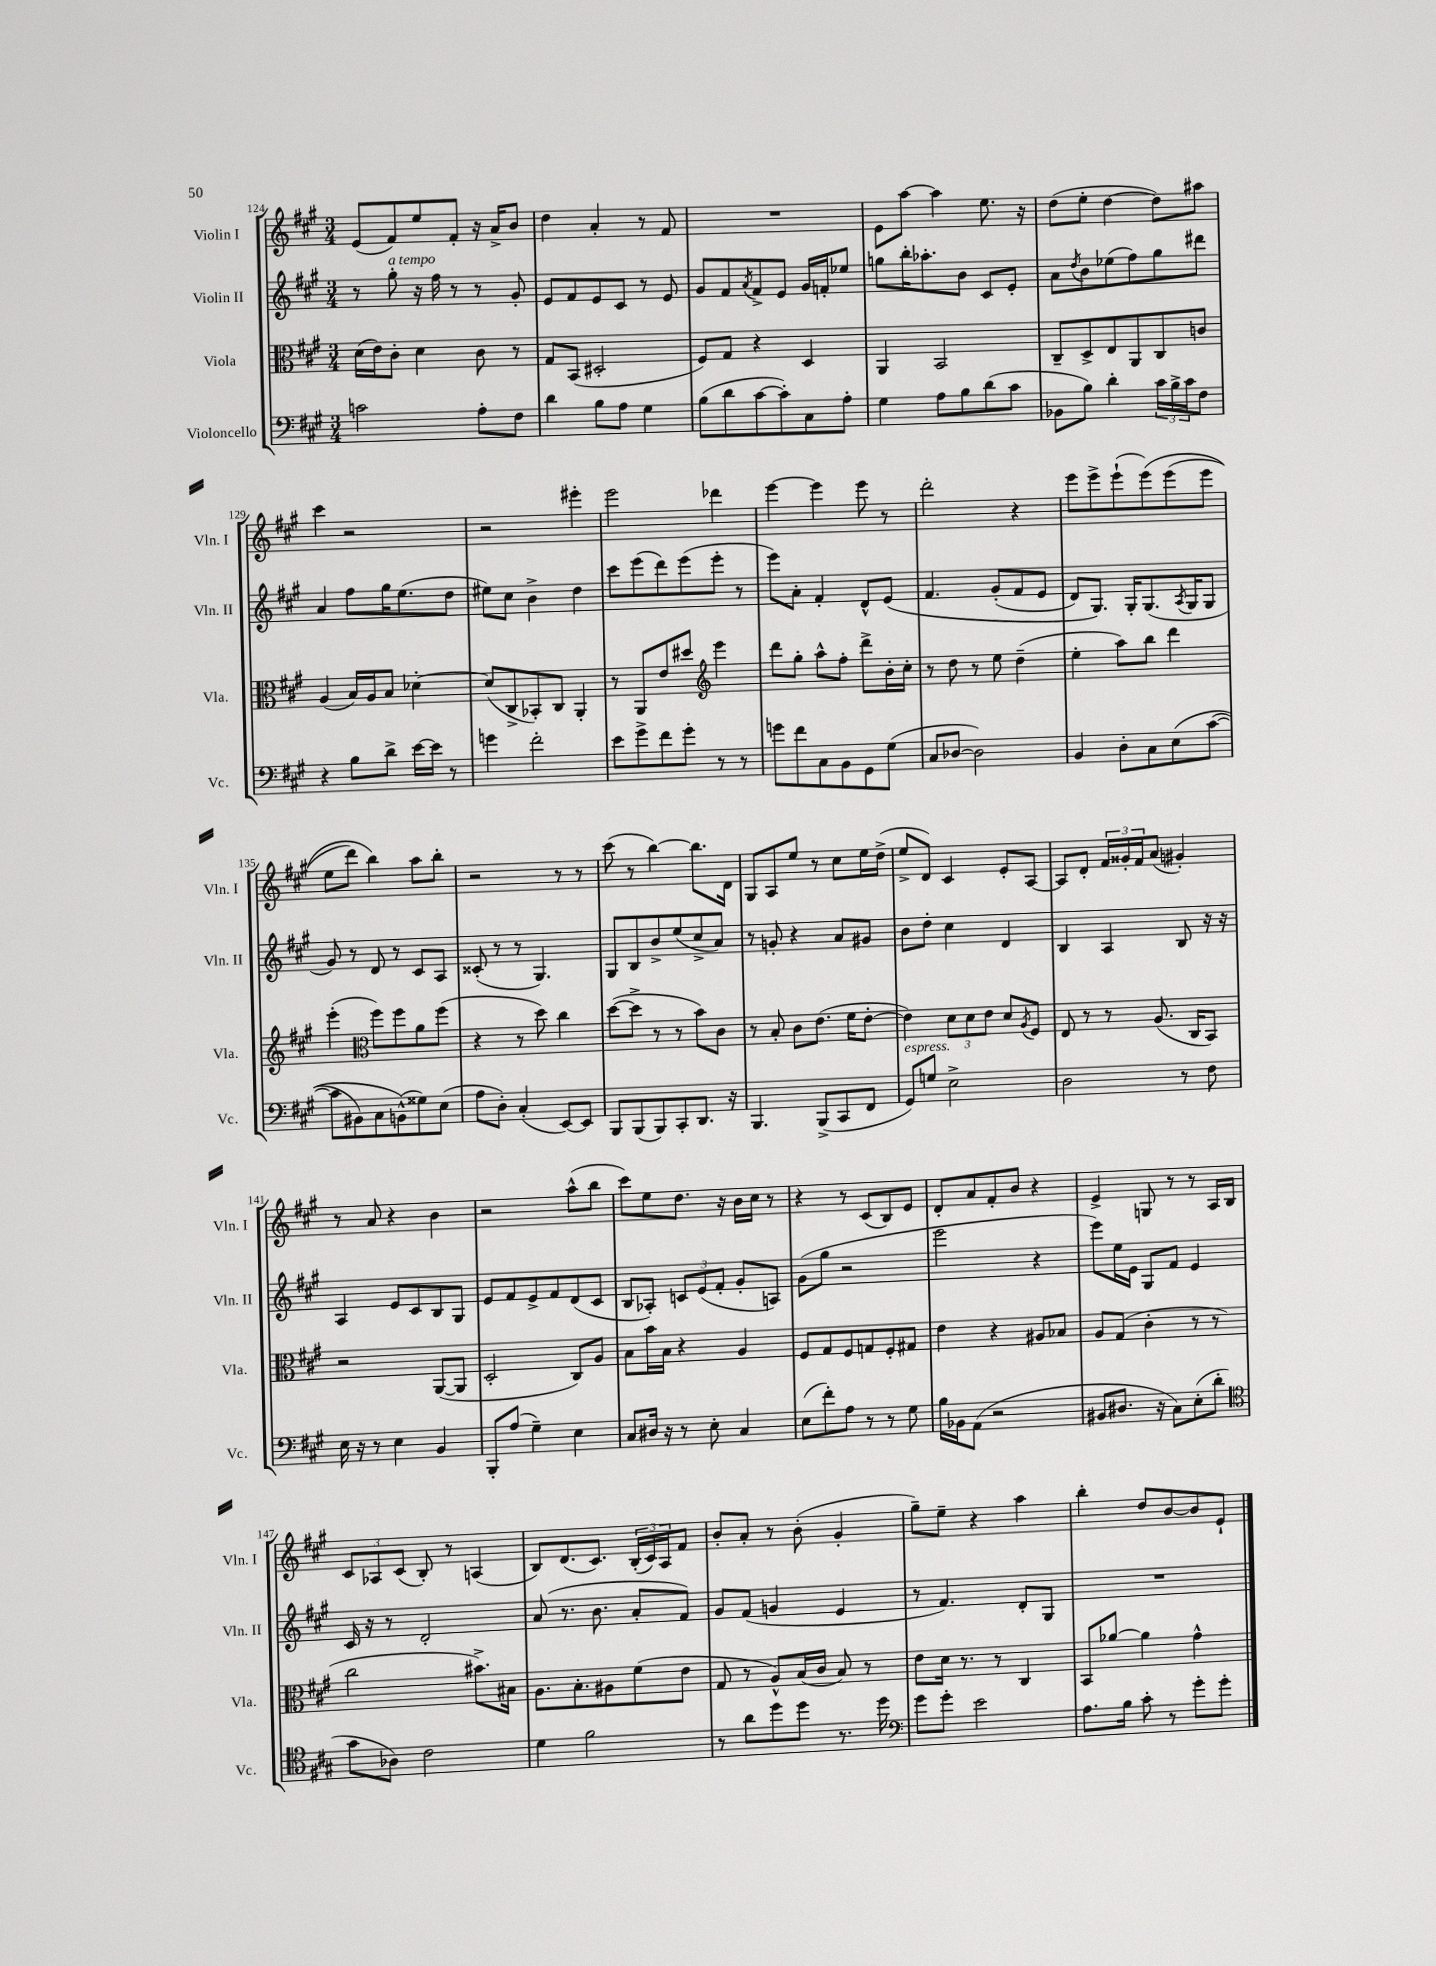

**kern	**kern	**kern	**kern
*staff4	*staff3	*staff2	*staff1
*clefF4	*clefC3	*clefG2	*clefG2
*k[f#c#g#]	*k[f#c#g#]	*k[f#c#g#]	*k[f#c#g#]
*M3/4	*M3/4	*M3/4	*M3/4
2c	(16d	8r	(8e
.	16e)	.	.
.	8c#'	8gg#'	8f#)
.	4d	16r	8ee
.	.	16ff#	.
.	.	8r	8f#'
8A'	8c#	8r	16r
.	.	.	16a^
8F#	8r	8g#'	8b
=	=	=	=
4d	8G#	8e	4dd
.	(8BB	8f#	.
8B	2D#'	8e	4a'
8A	.	8c#	.
4G#	.	8r	8r
.	.	8e	8f#
=	=	=	=
(8B	8F#)	8g#	2.r
8d	8G#	8f#	.
.	.	8qa	.
[8c#	4r	8f#^	.
8c#'])	.	8e	.
8C#	4D	16g#	.
.	.	16f'	.
8A'	.	8ee-	.
=	=	=	=
4G#	4AA	8gg	8e
.	.	16bb'	[8aa
.	.	8.aa-'	.
8A	2BB	.	4aa]
8B	.	8b	.
(8d	.	8c#	8.ee
8c#	.	8e'	.
.	.	.	16r
=	=	=	=
8BB-	8C#~	8a	(8dd
.	.	8qdd	.
8B)	8D^	8b	8ee'
4d'	8E	(8ee-	[4dd
.	8AA	8ff#)	.
24c#	8C#	8gg#	8dd])
24B^	.	.	.
24c#	.	.	.
8F#	8c	8ddd#	8aa#
=	=	=	=
4r	(4A	4a	4ccc#
8B	16B)	8ff#	2r
.	16A	.	.
8d^	8B	16gg#	.
.	.	(8.ee	.
[16e	[4d-'	.	.
16e]	.	.	.
8r	.	8dd	.
=	=	=	=
4g	(8d-]	8ee#)	2r
.	8C#^	8cc#	.
2f#'	8BB-')	4b^	.
.	8C#	.	.
.	4AA'	4dd	4eee#'
=	=	=	=
8e	8r	8ccc#	2eee
8g#^	8AA	(8eee	.
8f#	8e	8ddd)	.
8g#'	8dd#	(8eee	.
*	*clefG2	*	*
8r	4eee	8eee'	4ddd-
8r	.	8r	.
=	=	=	=
8g	8ddd	8eee)	[4eee
8f#	8gg#'	8a'	.
8C#	8aa^^	4f#'	4eee]
8BB	8ff#'	.	.
8GG#	8ddd^	8d^^	8eee
(8G#	16b'	&(8e	8r
.	16cc#'	.	.
=	=	=	=
8C#	8r	4.f#	2ddd'
[8D-	8dd	.	.
2D-])	8r	.	.
.	8ee	(8g#'	.
.	(4dd~	8f#	4r
.	.	8e	.
=	=	=	=
4BB	4ee'	8d)	8eee
.	.	8.G#&)	8eee^
8D'	8aa)	.	(8eee`
.	.	16G#'	.
8C#	8bb	(8.G#	&(8eee)
&(8E	4ddd	.	(8eee
.	.	8qA	.
.	.	16G#	.
([8c#	.	8G#	8eee
=	=	=	=
8c#]	(4eee'	8g#)	8ee
8BB#)	.	8r	8ddd)
*	*clefC3	*	*
8C#	8ff#)	8d	4bb&)
(8BB^^&)	8ff#	8r	.
8G##)	8a	8c#	8aa
(8E	(8ff#	8A	8bb'
=	=	=	=
8A	4r	(8c##'	2r
8D')	.	8r	.
(4C#'	8r	8r	.
.	8dd)	4.G#)	.
[8EE)	4cc#	.	8r
8EE]	.	.	8r
=	=	=	=
8BBB	([8dd	8G#	(8ccc#
(8BBB	8dd^]	8B	8r
8BBB)	8r	8b^	[4bb)
8CC#'	8r	(8ee	.
8.DD	8b)	8cc#^	8.bb]
.	8c#	8a)	.
16r	.	.	16d
=	=	=	=
4.BBB	8r	8r	8G#
.	8B'	8g'	8A
.	8c#	4r	8ee
(8BBB^	(8.e	.	8r
8CC#	.	8a	8cc#
.	16f#	.	.
8FF#	[8e'	8g#	16ee
.	.	.	(16dd^
=	=	=	=
8GG#)	4e])	8b	8ee^
8G	.	8dd'	8d)
2E^	12d	4cc#	4c#
.	12d	.	.
.	12e	.	.
.	8d	4d	8e'
.	8qA	.	.
.	8F#	.	[8A
=	=	=	=
2D	8E	4B	8A]
.	8r	.	8d'
.	8r	4A	24f#
.	.	.	24g##'
.	.	.	24f#
.	(8.A	.	(8a
8r	.	8B	4g#')
.	16C#	.	.
8F#	8BB)	16r	.
.	.	16r	.
=	=	=	=
16E	2r	4A	8r
16r	.	.	.
8r	.	.	8a
4E	.	8e	4r
.	.	8c#	.
4BB	([8AA	8B	4b
.	8AA]	8G#	.
=	=	=	=
8BBB'	2D'	8e	2r
(8A	.	8f#	.
4G#~)	.	8e^	.
.	.	8f#	.
4E	8C#)	(8d	(8aa^^
.	8A	8c#	8bb
=	=	=	=
8C#	8B	8B	8ccc#)
16D#	16b	8A-')	8ee
16r	16B	.	.
8r	4r	12c	8.dd
.	.	(12e	.
8E'	.	.	.
.	.	12f#'	.
.	.	.	16r
4C#	4A	8g#'	16b
.	.	.	16cc#
.	.	8A)	8r
=	=	=	=
(8E	8F#	(8g#	4r
8f#')	8G#	8gg#	.
8A	8F#	2r	8r
8r	8G	.	(8c#
8r	8F#'	.	8B)
8G#	8G#	.	8e
=	=	=	=
16B	4e	2eee	8d'
16BB-	.	.	.
(8AA	.	.	8a
2r	4r	.	8f#'
.	.	.	8b
.	8A#	4r	4r
.	8B-	.	.
=	=	=	=
8BB#	8A	8eee)	4e^
8.D#	(8G#	16ee	.
.	.	16e	.
.	4c#'	8G#	8G
16r	.	.	.
8C#)	.	8f#	8r
(8E'	8r	4e	8r
8d'	8r	.	16A
.	.	.	16B
=	=	=	=
*clefC4	*	*	*
8g#	2cc#	16c#	12c#
.	.	16r	.
.	.	.	12A-
8A-)	.	8r	.
.	.	.	(12c#
2c#	.	2d'	8B')
.	.	.	8r
.	8.b#^)	.	(4A
.	16B#	.	.
=	=	=	=
4d	8.A	(8a	8B)
.	.	8.r	(8.d
.	8.B'	.	.
2f#	.	.	.
.	.	8.b	8.c#)
.	8A#	.	.
.	(8f#	8a'	(24B'
.	.	.	24c#)
.	.	.	24A
.	8e	8f#)	8f#
=	=	=	=
8r	8G#	8g#	8b'
8a	8r	(8f#	8a'
8dd	8A^^)	4g	8r
8dd	(16B	.	(8b'
.	16c#	.	.
8.r	8B)	4e	4g#'
.	8r	.	.
16dd	.	.	.
=	=	=	=
*clefF4	*	*	*
8g#	8e	8r	8gg#~)
8g#'	16d	4.f#)	8ee~
.	8.r	.	.
2e	.	.	4r
.	8r	.	.
.	4C#	8d'	4aa
.	.	8G#	.
=	=	=	=
8.A	8BB	2.r	4bb'
.	[8a-	.	.
16B	.	.	.
8c#'	4a-]	.	8dd
8r	.	.	[8b
8g#'	4g#^^	.	8b]
8g#'	.	.	8e`
==	==	==	==
*-	*-	*-	*-
